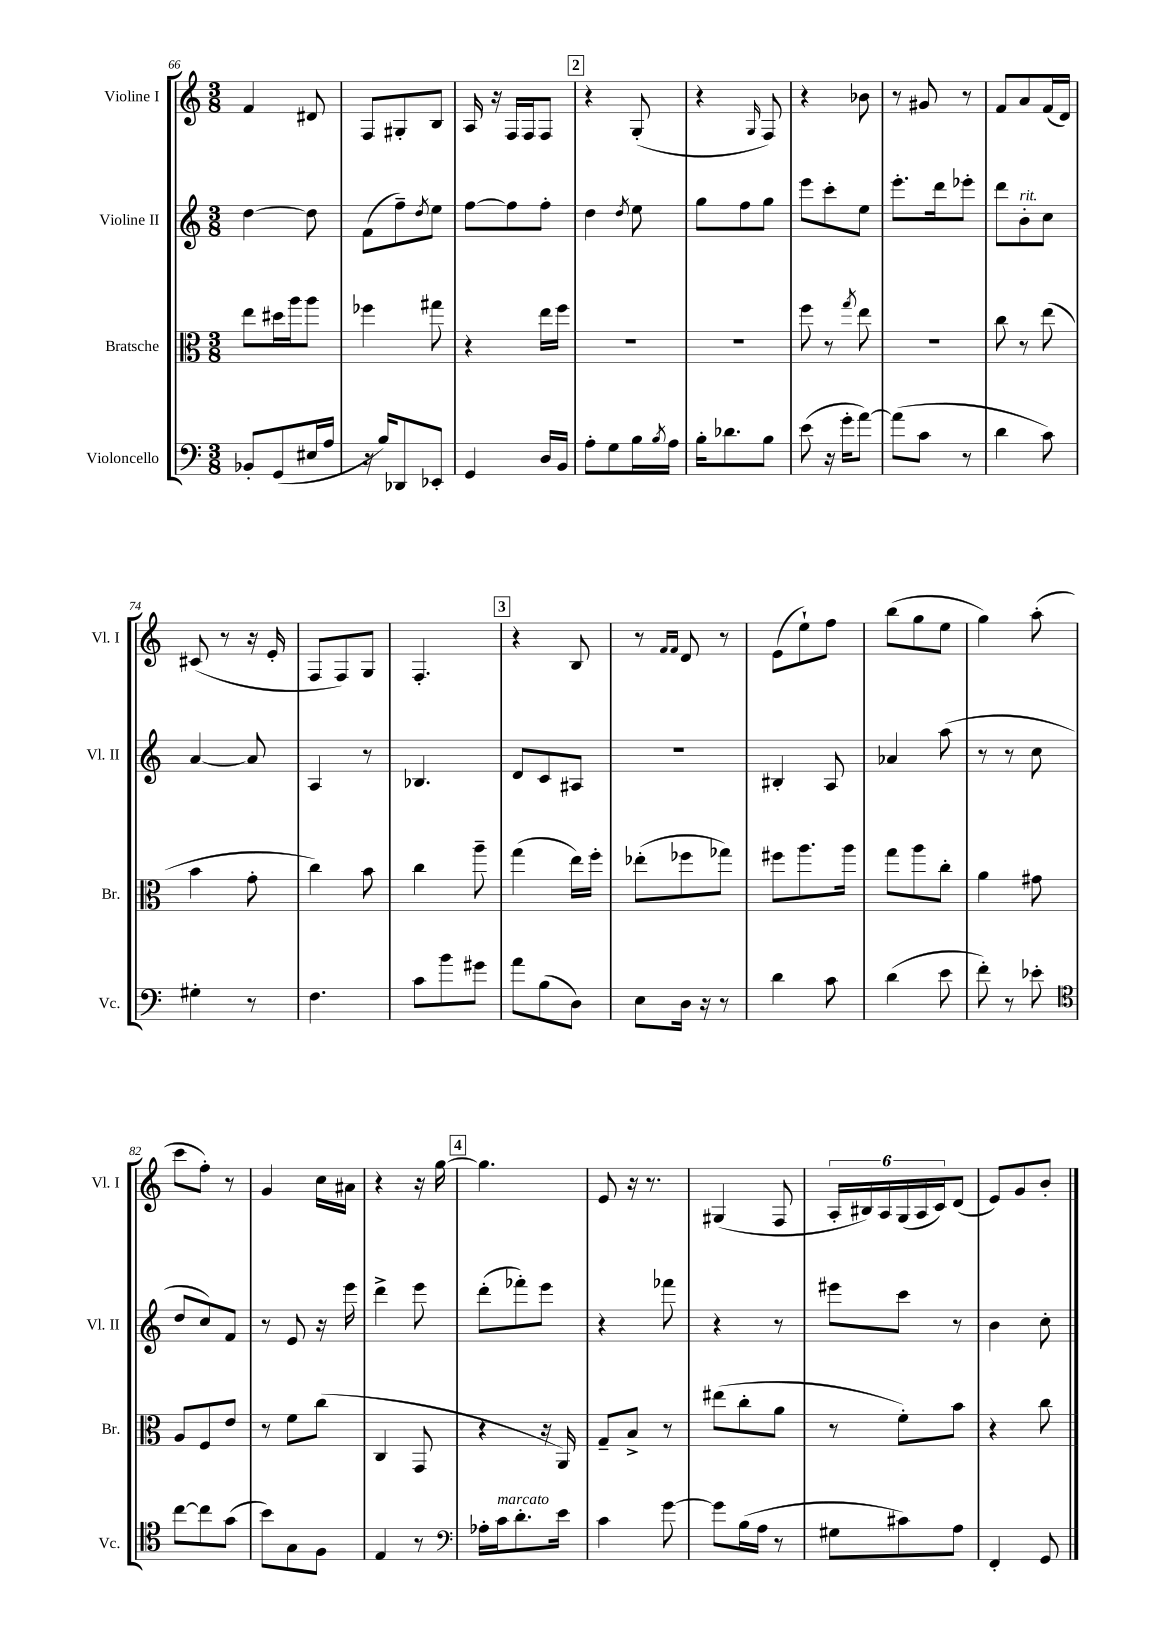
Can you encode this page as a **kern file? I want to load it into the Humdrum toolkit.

**kern	**kern	**kern	**kern
*staff4	*staff3	*staff2	*staff1
*clefF4	*clefC3	*clefG2	*clefG2
*k[]	*k[]	*k[]	*k[]
*M3/8	*M3/8	*M3/8	*M3/8
8BB-'	8ee	[4dd	4f
(8GG	16dd#	.	.
.	16aa	.	.
16E#	8aa	8dd]	8d#
16A	.	.	.
=	=	=	=
16r	4ff-	(8f	8F
16B)	.	.	.
8DD-	.	8ff~)	8G#'
.	.	8qdd	.
8EE-'	8gg#	8ee	8B
=	=	=	=
4GG	4r	[8ff	16A
.	.	.	16r
.	.	8ff]	16F
.	.	.	16F
16D	16ee	8ff'	8F
16BB	16ff	.	.
=	=	=	=
8A'	4.r	4dd	4r
8G	.	.	.
.	.	8qdd	.
16B	.	8ee	(8G'
8qB	.	.	.
16A	.	.	.
=	=	=	=
16B'	4.r	8gg	4r
8.d-	.	.	.
.	.	8ff	.
.	.	.	16qqG
8B	.	8gg	8F)
=	=	=	=
(8e	8ff	8eee	4r
16r	8r	8ccc'	.
16g'	.	.	.
.	8qgg	.	.
[8a)	8ee	8ee	8b-
=	=	=	=
(8a]	4.r	8.eee'	8r
8c	.	.	8g#
.	.	16ddd	.
8r	.	8eee-'	8r
=	=	=	=
4d	8cc	8ddd	8f
.	8r	8b'	8a
8c)	(8ee	8cc	(16f
.	.	.	16d)
=	=	=	=
4G#'	4b	[4a	(8c#
.	.	.	8r
8r	8g'	8a]	16r
.	.	.	16e'
=	=	=	=
4.F	4cc)	4A	8F
.	.	.	8F)
.	8b	8r	8G
=	=	=	=
8c	4cc	4.B-	4.F'
8b	.	.	.
8g#	8aa~	.	.
=	=	=	=
8a	(4gg	8d	4r
(8B	.	8c	.
8D)	16ee)	8A#	8B
.	16ff'	.	.
=	=	=	=
8E	(8ee-'	4.r	8r
.	.	.	16qqf
.	.	.	16qqf
16D	8ff-	.	8d
16r	.	.	.
8r	8gg-)	.	8r
=	=	=	=
4d	8ff#	4B#'	(8e
.	8.aa	.	8ee`)
8c	.	8A	8ff
.	16aa	.	.
=	=	=	=
(4d	8gg	4a-	(8bb
.	8aa	.	8gg
8e	8cc'	(8aa	8ee
=	=	=	=
8f')	4a	8r	4gg)
8r	.	8r	.
8e-'	8g#	8cc	(8aa'
=	=	=	=
*clefC4	*	*	*
[8cc	8A	8dd	8ccc
8cc]	8F	8cc)	8ff')
(8g	8e	8f	8r
=	=	=	=
8b)	8r	8r	4g
8G	8f	8e	.
8F	(8cc	16r	16cc
.	.	16eee	16a#
=	=	=	=
4E	4C	4ddd^	4r
8r	8GG	8eee	16r
.	.	.	[16gg
=	=	=	=
*clefF4	*	*	*
16A-'	4r	(8ddd'	4.gg]
16c	.	.	.
8.d'	.	8fff-')	.
.	16r	8eee	.
16e	16AA)	.	.
=	=	=	=
4c	8G~	4r	8e
.	8B^	.	16r
.	.	.	8.r
[8g	8r	8fff-	.
=	=	=	=
8g]	(8ee#	4r	(4G#
(16B	8cc'	.	.
16A	.	.	.
8r	8a	8r	8F
=	=	=	=
8G#	8r	8eee#	24A'
.	.	.	24B#)
.	.	.	24A
8c#)	8f')	8ccc	(24G
.	.	.	24A
.	.	.	24c)
8A	8b	8r	(8d
=	=	=	=
4FF'	4r	4b	8e)
.	.	.	8g
8GG	8cc	8cc'	8b'
==	==	==	==
*-	*-	*-	*-
